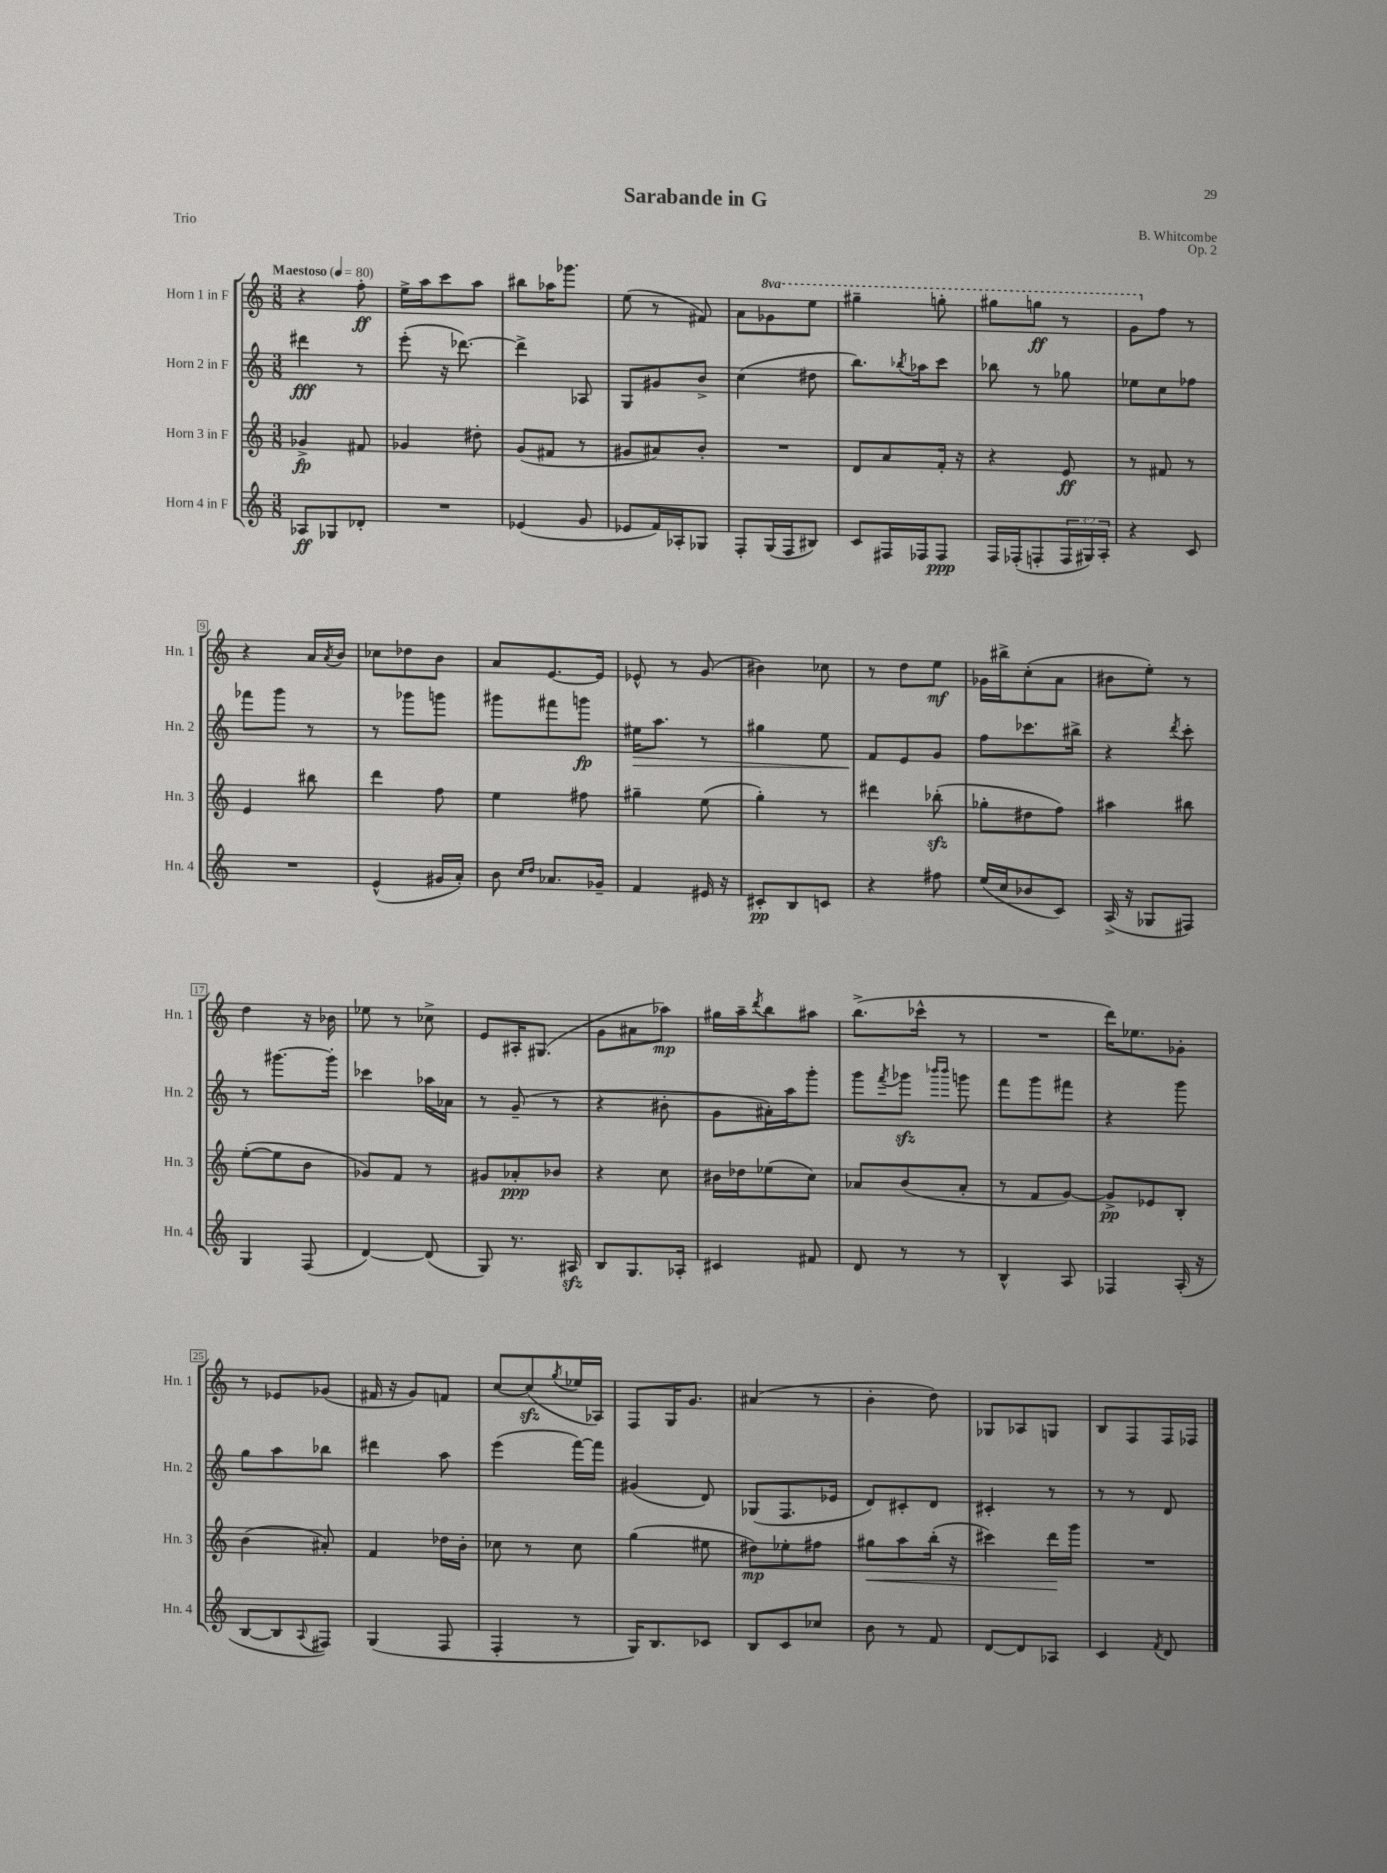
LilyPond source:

\header { title = "Sarabande in G" composer = "B. Whitcombe" opus = "Op. 2" piece = "Trio" }
<<
\new StaffGroup <<
\new Staff = "s0" \with { instrumentName = "Horn 1 in F" shortInstrumentName = "Hn. 1" } {
    \clef treble \key c \major \numericTimeSignature \time 3/8 \set Staff.ottavationMarkups = #ottavation-simple-ordinals \tempo "Maestoso" 4 = 80
    r4 f''8-.\ff |
    e''16-> a''16 c'''8 a''8 |
    bis''8 aes''16 ges'''8. |
    e''8( r8 fis'8) |
    a'8 \ottava #1 ges''8 e'''8 |
    gis'''4-- g'''8-. |
    gis'''8 g'''8\ff r8 |
    g''8 \ottava #0 f''8 r8 |
    r4 a'16 \acciaccatura { a'8 } b'16 |
    ces''8 des''8 b'8 |
    a'8 e'8.~ e'16 |
    ees'8-^ r8 g'8( |
    bis'4) ces''8 |
    r8 d''8 e''8\mf |
    ges'16 bis''16-> c''8-.( a'8 |
    bis'8 e''8-.) r8 |
    d''4 r16 bes'16 |
    ees''8 r8 ces''8-> |
    e'8 ais16-. gis8.( |
    g'8 ais'8 aes''8\mp) |
    gis''16 a''16-- \acciaccatura { d'''8 } b''8 ais''8 |
    b''8.->( ces'''16-^ r8 |
    R4. |
    d'''16) ees''8. ges'8-. |
    r8 ees'8 ges'8( |
    fis'16 r16 g'8) f'8 |
    c''8~ c''8\sfz( \acciaccatura { g''8 } ees''16 aes16) |
    f8 g16 g'8. |
    ais'4( r8 |
    b'4-. d''8) |
    ges8 aes8 g8 |
    b8 f8 f16 fes16 \bar "|." |
}
\new Staff = "s1" \with { instrumentName = "Horn 2 in F" shortInstrumentName = "Hn. 2" } {
    \clef treble \key c \major \numericTimeSignature \time 3/8
    dis'''4\fff r8 |
    e'''8-.( r16 des'''8.~) |
    des'''4-> aes8 |
    g8 gis'8 b'8-> |
    c''4( dis''8 |
    b''8.) \acciaccatura { bes''8 } aes''16 c'''8 |
    bes''8 r8 ges''8 |
    ees''8 c''8 fes''8 |
    fes'''8 g'''8 r8 |
    r8 ges'''8 g'''8 |
    gis'''8 fis'''8 g'''8\fp |
    eis''16\> a''8. r8 |
    gis''4 e''8 |
    f'8\! e'8 g'8 |
    f''8 ces'''8. bis''16-> |
    r4 \acciaccatura { d'''8 } c'''8-. |
    r8 gis'''8.~ gis'''16-. |
    ces'''4 aes''16 aes'16 |
    r8 g'8--( r8 |
    r4 bis'8-. |
    g'8 ais'16-.) a''16 g'''8-. |
    g'''8 \acciaccatura { f'''8 } ges'''8\sfz \grace { bes'''16 bes'''16 } g'''8 |
    f'''8 g'''8 fis'''8 |
    r4 g'''8 |
    g''8 a''8 bes''8 |
    dis'''4 a''8 |
    e'''4( f'''16~) f'''16 |
    gis'4( d'8) |
    ges8( f8. ees'16 |
    d'8) cis'8-. d'8 |
    cis'4-. r8 |
    r8 r8 d'8 \bar "|." |
}
\new Staff = "s2" \with { instrumentName = "Horn 3 in F" shortInstrumentName = "Hn. 3" } {
    \clef treble \key c \major \numericTimeSignature \time 3/8
    ges'4->\fp fis'8 |
    ges'4 dis''8-. |
    g'8( fis'8 r8 |
    gis'8 ais'8) b'8-. |
    R4. |
    d'8 a'8 f'16-. r16 |
    r4 e'8\ff |
    r8 fis'8 r8 |
    e'4 bis''8 |
    d'''4 f''8 |
    e''4 fis''8 |
    gis''4-- e''8( |
    g''4-.) r8 |
    dis'''4 bes''8-.\sfz( |
    ges''8-. dis''8 f''8) |
    ais''4 bis''8 |
    e''8~-.( e''8 b'8 |
    ges'8) f'8 r8 |
    gis'8 aes'8-.\ppp bes'8 |
    r4 c''8 |
    bis'16 des''16 ees''8( c''8) |
    aes'8 b'8( aes'8-. |
    r8 f'8 g'8~) |
    g'8->\pp ees'8 b8-. |
    b'4( ais'8-.) |
    f'4 des''16 b'16-. |
    ces''8 r8 ces''8 |
    g''4( eis''8 |
    dis''8\mp) ees''8-. fis''8 |
    gis''8\< a''8 b''16-.( r16 |
    cis'''4) d'''16\! g'''16 |
    R4. \bar "|." |
}
\new Staff = "s3" \with { instrumentName = "Horn 4 in F" shortInstrumentName = "Hn. 4" } {
    \clef treble \key c \major \numericTimeSignature \time 3/8 \override Staff.TupletNumber.text = #tuplet-number::calc-fraction-text
    aes8\ff ges8 des'8-. |
    R4. |
    ees'4( g'8 |
    ees'8 f'16) aes16-. ges8 |
    f8-. g16( f16 bis8) |
    c'8 fis16 fes16 fes8\ppp |
    f16 fes16-.( f8-. \tuplet 3/2 { f16 gis16) a16-. } |
    r4 c'8 |
    R4. |
    e'4-^( gis'16 a'16-.) |
    b'8 \grace { c''16 d''16 } aes'8. ges'16-- |
    f'4 eis'16 r16 |
    cis'8-.\pp b8 c'8 |
    r4 fis''8 |
    e''16( c''16 bes'8 c'8) |
    a16->( r16 ges8 fis8) |
    g4 f8( |
    d'4~) d'8( |
    g8) r8. ais16\sfz |
    b8 g8. aes16-. |
    cis'4 fis'8 |
    d'8 r8 r8 |
    b4-^ a8 |
    fes4 a16-.( r16 |
    b8~ b8 \appoggiatura { a8 } fis8) |
    g4( f8 |
    f4-. r8 |
    g16) b8. ces'8 |
    b8 c'8 ces''8 |
    b'8 r8 f'8 |
    d'8~ d'8 aes8 |
    c'4 \acciaccatura { f'8 } d'8 \bar "|." |
}
>>
>>
\layout { \context { \Score \override BarNumber.stencil = #(make-stencil-boxer 0.1 0.3 ly:text-interface::print) } }
